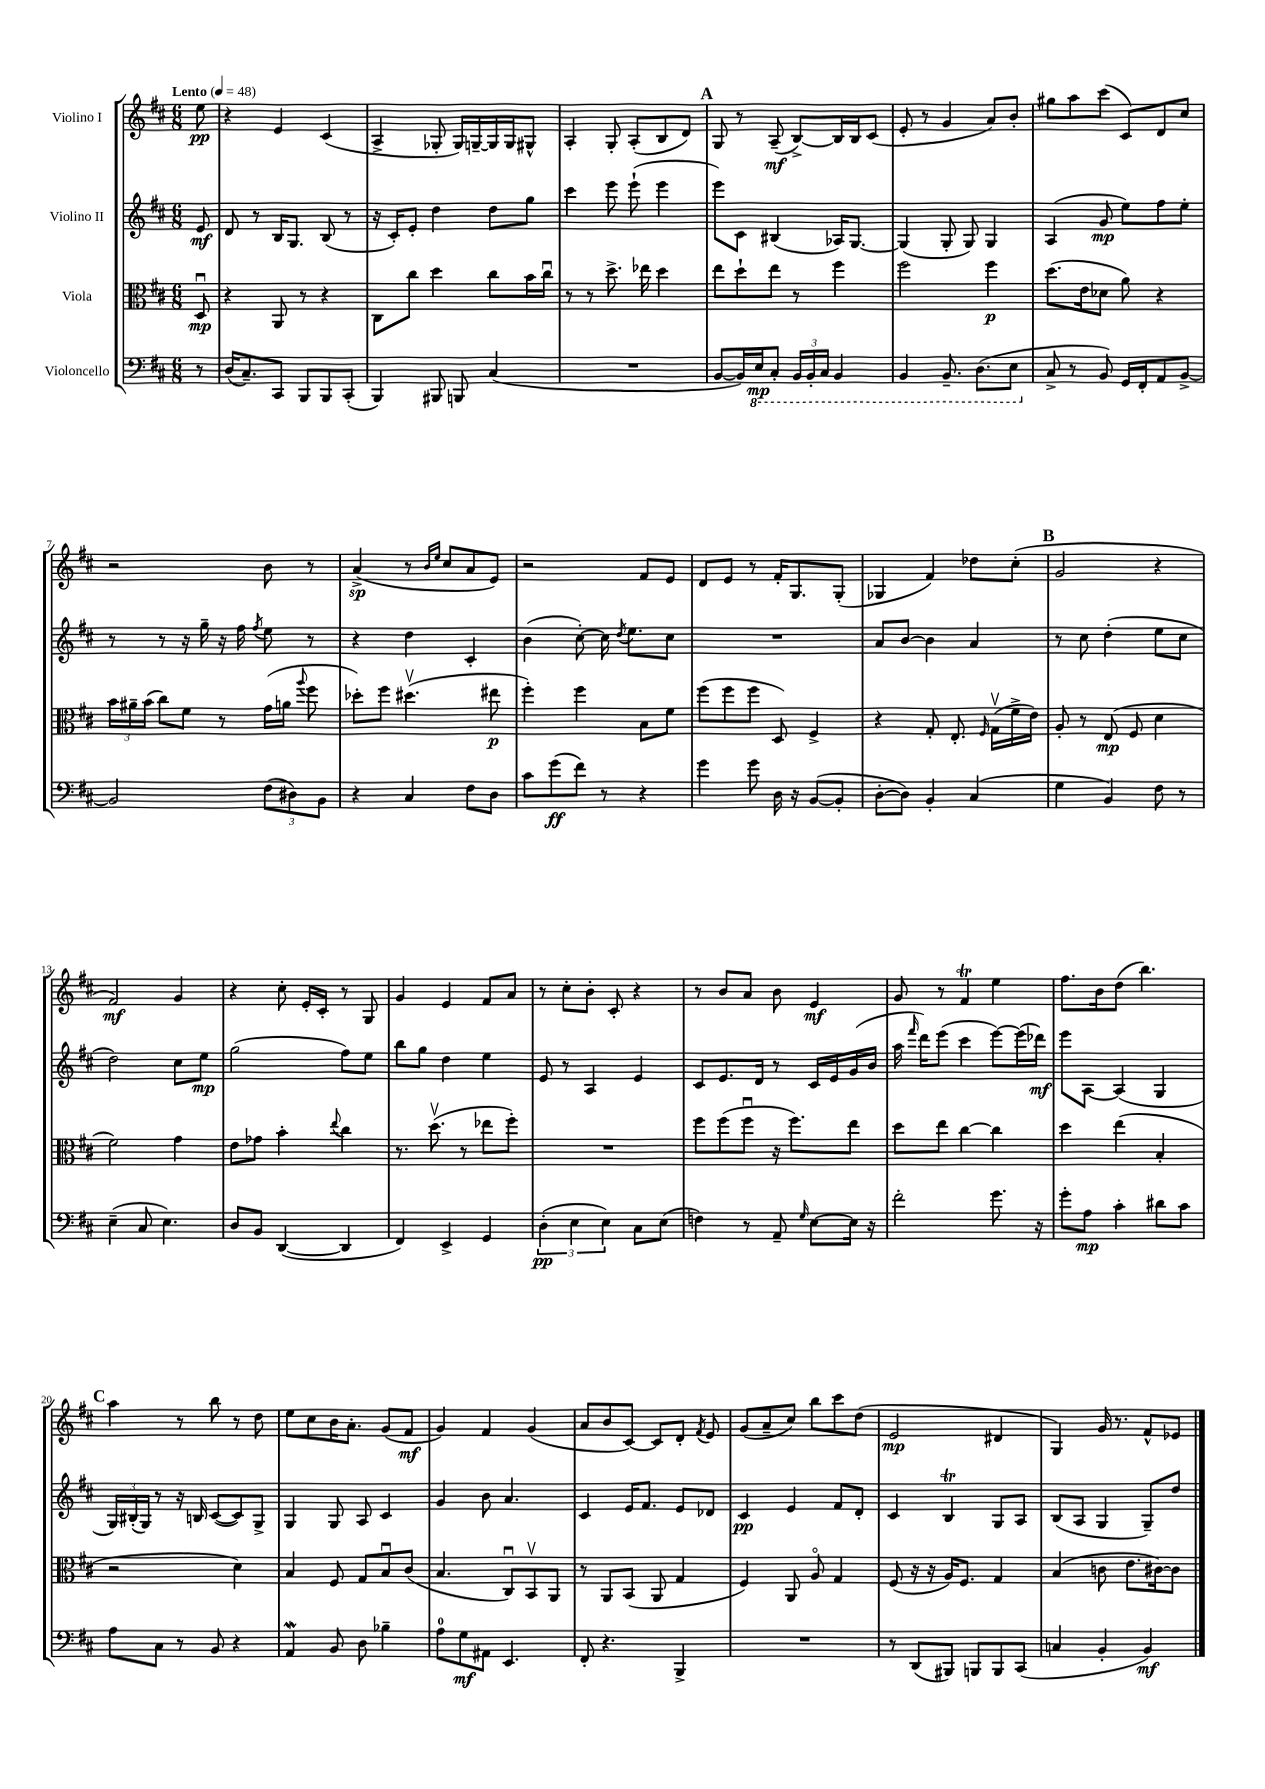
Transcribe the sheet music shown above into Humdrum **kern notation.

**kern	**kern	**kern	**kern
*staff4	*staff3	*staff2	*staff1
*clefF4	*clefC3	*clefG2	*clefG2
*k[f#c#]	*k[f#c#]	*k[f#c#]	*k[f#c#]
*M6/8	*M6/8	*M6/8	*M6/8
*MM48	*MM48	*MM48	*MM48
8r	8Du	8e	8ee
=	=	=	=
(16D	4r	8d	4r
8.C#~)	.	.	.
.	.	8r	.
8CC#	8AA	16B	4e
.	.	8.G	.
8BBB	8r	.	.
8BBB	4r	(8B	(4c#
(8CC#'	.	8r	.
=	=	=	=
4BBB)	8C#	16r	4A^
.	.	16c#')	.
.	8cc#	8e'	.
8BBB#	4dd	4dd	8G-'
8BBB	.	.	16G-)
.	.	.	[16G~
(4C#	8cc#	8dd	16G]
.	.	.	16G
.	16b	8gg	8G#^^
.	16cc#u	.	.
=	=	=	=
2.r	8r	4ccc#	4A'
.	8r	.	.
.	8.dd^	8eee	8G'
.	.	(8eee`	(8A'
.	16ee-	.	.
.	4dd	4eee	8B
.	.	.	8d)
=	=	=	=
[8BB	8ee	8eee)	8G
16BB])	8dd`	8c#	8r
16EE	.	.	.
8CC#'	8ee	(4B#	(8A~
24BBB	8r	.	[8B^)
24BBB'	.	.	.
24CC#	.	.	.
4BBB	4ff#	16A-)	16B]
.	.	[8.G	16B
.	.	.	(8c#
=	=	=	=
4BBB	2ff#	(4G]	8e'
.	.	.	8r
8.BBB~	.	8G'	4g
.	.	8G)	.
(8.DD	.	.	.
.	4ff#	4G	8a)
8EE	.	.	8b'
=	=	=	=
8C#^	(8.dd	(4A	8gg#
8r	.	.	8aa
.	16e	.	.
8BB)	8d-	8g	(8ccc#
16GG	8a)	8ee)	8c#)
16FF#'	.	.	.
8AA	4r	8ff#	8d
[8BB^	.	8ee'	8cc#
=	=	=	=
2BB]	24b	8r	2r
.	24a#~	.	.
.	(24b	.	.
.	8cc#)	8r	.
.	8f#	16r	.
.	.	16gg~	.
.	8r	16r	.
.	.	16ff#	.
.	.	8qff#	.
(12F#	(16g	8ee	8b
.	16a	.	.
12D#)	.	.	.
.	8qqaa	.	.
.	8ff#	8r	8r
12BB	.	.	.
=	=	=	=
4r	8dd-')	4r	(4a^
.	8ff#	.	.
4C#	(4.dd#v	4dd	8r
.	.	.	16qqb
.	.	.	16qqee
.	.	.	8cc#
8F#	.	4c#'	8a
8D	8ee#	.	8e)
=	=	=	=
8c#	4ff#')	(4b	2r
(8g	.	.	.
8f#)	4ff#	[8cc#')	.
8r	.	16cc#]	.
.	.	8qdd	.
.	.	8.ee	.
4r	8B	.	8f#
.	8f#	8cc#	8e
=	=	=	=
4g	(8ff#	2.r	8d
.	8ff#	.	8e
8g	8ff#	.	8r
16D	8D)	.	16f#'
16r	.	.	8.G
([8BB	4F#^	.	.
8BB']	.	.	(8G'
=	=	=	=
[8D'	4r	8a	4G-
8D])	.	[8b	.
4BB'	8G'	4b]	4f#)
.	8.E'	.	.
(4C#	.	4a	8dd-
.	16qqF#	.	.
.	(16Gv	.	.
.	16f#^	.	(8cc#'
.	16e)	.	.
=	=	=	=
4G	8A'	8r	2g
.	8r	8cc#	.
4BB)	(8E	(4dd'	.
.	8F#	.	.
8F#	4d	8ee	4r
8r	.	8cc#	.
=	=	=	=
(4E~	2f#)	2dd)	2f#)
8C#	.	.	.
4.E)	.	.	.
.	4g	8cc#	4g
.	.	8ee	.
=	=	=	=
8D	8e	(2gg	4r
8BB	8g-	.	.
([4DD	4b'	.	8cc#'
.	.	.	16e'
.	.	.	16c#'
.	8qqee	.	.
4DD]	4cc#	8ff#)	8r
.	.	8ee	8G
=	=	=	=
4FF#)	8.r	8bb	4g
.	.	8gg	.
.	(8.ddv	.	.
4EE^	.	4dd	4e
.	8r	.	.
4GG	8ee-	4ee	8f#
.	8ff#')	.	8a
=	=	=	=
(6D'	2.r	8e	8r
.	.	8r	8cc#'
6E	.	.	.
.	.	4A	8b'
6E)	.	.	.
.	.	.	8c#'
8C#	.	4e	4r
(8E	.	.	.
=	=	=	=
4F)	8ff#	8c#	8r
.	(8ff#	8.e	8b
8r	8ff#u	.	8a
.	.	16d	.
8AA~	16r	8r	8b
.	8.ff#)	.	.
16qqG	.	.	.
[8E	.	16c#	4e
.	.	16e	.
16E]	8ee	(16g	.
16r	.	16b	.
=	=	=	=
2f#'	8dd	16aa	8g
.	.	16qqfff#	.
.	.	16ddd)	.
.	8ee	(8eee	8r
.	[4cc#	4ccc#	4f#
8.g	4cc#]	[8eee)	4ee
.	.	(16eee]	.
16r	.	16ddd-)	.
=	=	=	=
8g'	4dd	8eee	8.ff#
8A	.	[8A	.
.	.	.	16b
4c#'	(4ee	(4A]	(8dd
.	.	.	4.bb)
8d#	4B'	4G	.
8c#	.	.	.
=	=	=	=
8A	2r	24G)	4aa
.	.	(24B#'	.
.	.	24G)	.
8C#	.	8r	.
8r	.	16r	8r
.	.	16B	.
8BB	.	([8c#	8bb
4r	4d)	8c#])	8r
.	.	8G^	8dd
=	=	=	=
4AA	4B	4G	8ee
.	.	.	8cc#
8BB	8F#	8G	16b
.	.	.	8.a'
8D	8G	8A	.
4B-~	8Bu	4c#	(8g
.	(8c#	.	8f#
=	=	=	=
8A	4.B	4g	4g)
8G	.	.	.
8AA#	.	8b	4f#
4.EE	8C#u)	4.a	.
.	8BBv	.	(4g
.	8AA	.	.
=	=	=	=
8FF#'	8r	4c#	8a
4.r	8AA	.	8b
.	(8BB	16e	[8c#)
.	.	8.f#	.
.	8AA	.	8c#]
4BBB^	4G	8e	8d'
.	.	.	8qf#
.	.	8d-	8e
=	=	=	=
2.r	4F#)	4c#	(8g
.	.	.	8a~
.	8AA	4e	8cc#)
.	8Ao	.	8bb
.	4G	8f#	8ccc#
.	.	8d'	(8dd
=	=	=	=
8r	(8F#	4c#	2e
(8DD	16r	.	.
.	16r	.	.
8BBB#)	16A)	4B	.
.	8.F#	.	.
8BBB	.	.	.
8BBB	4G	8G	4d#
(8CC#	.	8A	.
=	=	=	=
4C	(4B	(8B	4G)
.	.	8A	.
4BB'	8c	4G	16g
.	.	.	8.r
.	8.e	.	.
4BB)	.	8G~)	8f#^^
.	[16c#)	.	.
.	8c#]	8dd	8e-
==	==	==	==
*-	*-	*-	*-
